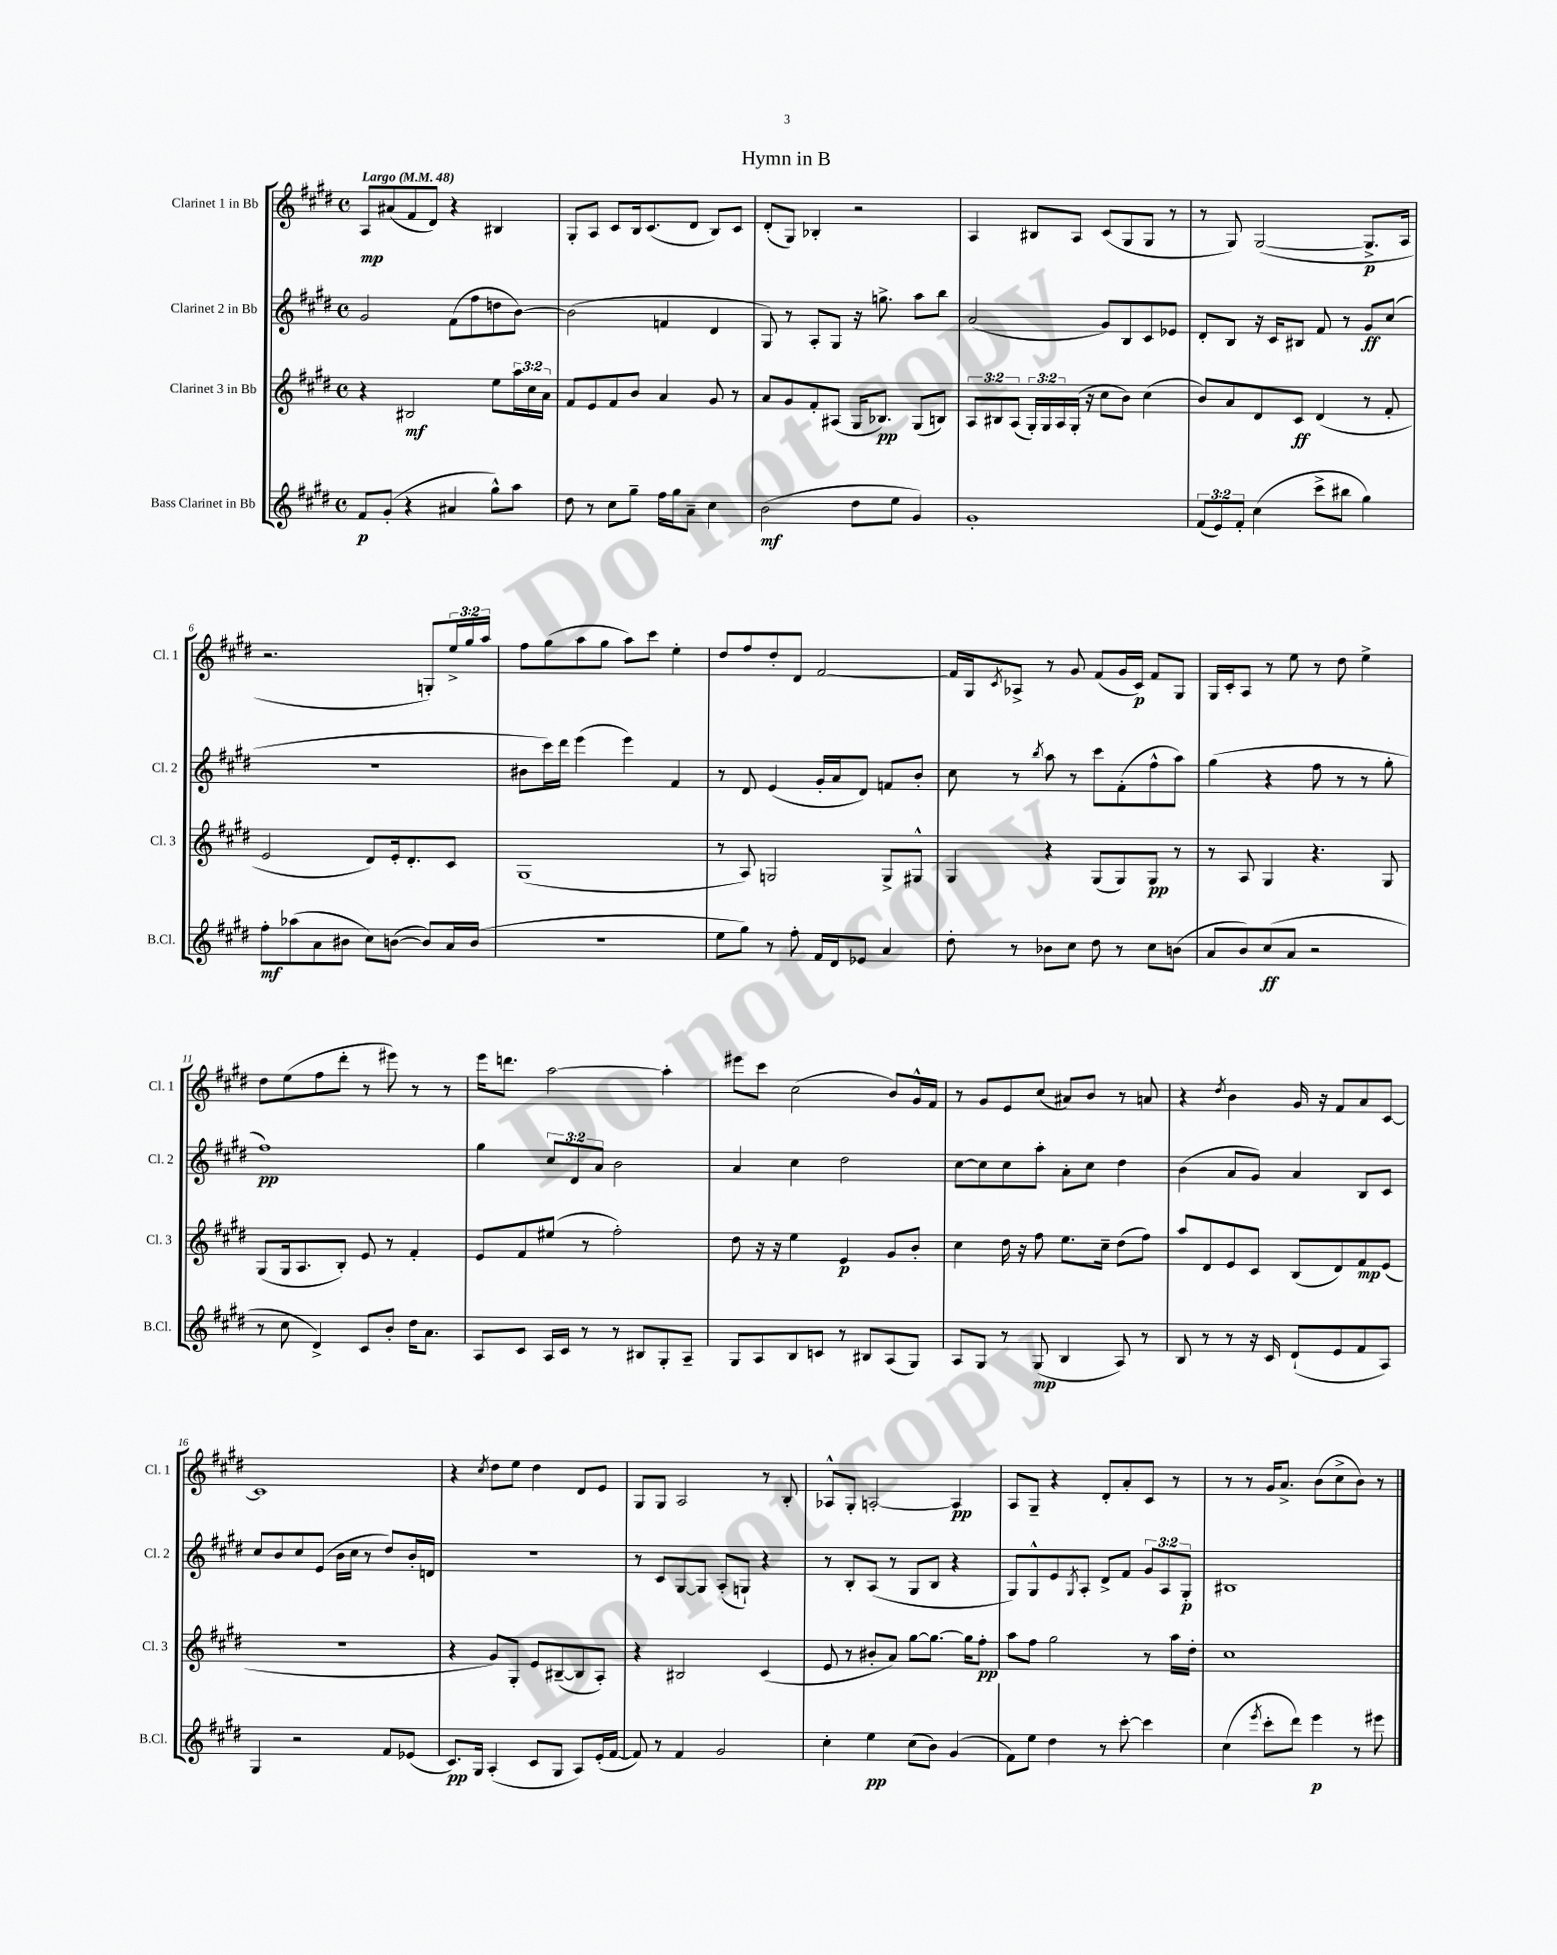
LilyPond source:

\header { title = "Hymn in B" }
<<
\new StaffGroup <<
\new Staff = "s0" \with { instrumentName = "Clarinet 1 in Bb" shortInstrumentName = "Cl. 1" } {
    \clef treble \key e \major \defaultTimeSignature \time 4/4 \override Staff.TupletNumber.text = #tuplet-number::calc-fraction-text \tempo "Largo" 4 = 48
    a8\mp ais'8( fis'8 dis'8) r4 bis4 |
    gis8-. a8 cis'8 b16 cis'8.( dis'8 b8) cis'8 |
    dis'8-.( gis8) bes4-. r2 |
    a4 bis8 a8 cis'8( gis8 gis8 r8 |
    r8 gis8) gis2~( gis8.->\p a16 |
    r2. g8-.) \tuplet 3/2 { e''16-> gis''16 a''16 } |
    fis''8 gis''8( a''8 gis''8 a''8) cis'''8 e''4-. |
    dis''8 fis''8 dis''8-. dis'8 fis'2~ |
    fis'16 gis16 \acciaccatura { cis'8 } aes8-> r8 gis'8 fis'8( gis'16 cis'16\p) fis'8 gis8 |
    gis16 cis'16-. a8 r8 e''8 r8 dis''8 e''4-> |
    dis''8 e''8( fis''8 dis'''8-. r8 eis'''8) r8 r8 |
    e'''16 d'''8. a''2~ a''4-. |
    eis'''8 cis'''8 cis''2( b'8) gis'16-^ fis'16 |
    r8 gis'8 e'8 cis''8( ais'8) b'8 r8 a'8 |
    r4 \acciaccatura { dis''8 } b'4 gis'16 r16 fis'8 a'8 cis'8~ |
    cis'1 |
    r4 \acciaccatura { cis''8 } dis''8 e''8 dis''4 dis'8 e'8 |
    gis8 gis8 a2 r8 b8-. |
    aes8-^ gis8-. a2~-. a4\pp |
    a8 gis8-- r4 dis'8-. a'8-. cis'8 r8 |
    r8 r8 gis'16 a'8.-> b'8( cis''8-> b'8) r8 \bar "|." |
}
\new Staff = "s1" \with { instrumentName = "Clarinet 2 in Bb" shortInstrumentName = "Cl. 2" } {
    \clef treble \key e \major \defaultTimeSignature \time 4/4 \override Staff.TupletNumber.text = #tuplet-number::calc-fraction-text
    gis'2 fis'8( fis''8 d''8 b'8~) |
    b'2( f'4 dis'4 |
    gis8) r8 a8-. gis8 r16 g''8.-> a''8 b''8 |
    a'2( gis'8) b8 cis'8 ees'8 |
    dis'8-. b8 r16 cis'16 bis8 fis'8 r8 gis'8\ff cis''8( |
    r1 |
    bis'8 cis'''16) dis'''16 e'''4( e'''4) fis'4 |
    r8 dis'8 e'4( gis'16-. a'16 dis'8) f'8 b'8-. |
    cis''8 r8 \acciaccatura { b''8 } a''8 r8 cis'''8 fis'8-.( fis''8-^ a''8) |
    gis''4( r4 fis''8 r8 r8 gis''8-. |
    fis''1\pp) |
    gis''4 \tuplet 3/2 { cis''8 dis'8 a'8 } b'2 |
    a'4 cis''4 dis''2 |
    cis''8~ cis''8 cis''8 a''8-. a'8-. cis''8 dis''4 |
    b'4( a'8 gis'8) a'4 b8 cis'8 |
    cis''8 b'8 cis''8 e'8( b'16 cis''16 r8 dis''8) b'16-. d'16 |
    R1 |
    r8 cis'8 gis8~ gis8 a8-.( g8-!) r4 |
    r8 b8-. a8( r8 gis8 b8 r4 |
    gis8) gis8-^ e'8 \acciaccatura { gis8 } a8-. dis'8-> fis'8 \tuplet 3/2 { gis'8 a8 gis8-.\p } |
    bis1 \bar "|." |
}
\new Staff = "s2" \with { instrumentName = "Clarinet 3 in Bb" shortInstrumentName = "Cl. 3" } {
    \clef treble \key e \major \defaultTimeSignature \time 4/4 \override Staff.TupletNumber.text = #tuplet-number::calc-fraction-text
    r4 bis2\mf e''8 \tuplet 3/2 { a''16 cis''16 a'16 } |
    fis'8 e'8 fis'8 b'8 a'4 gis'8 r8 |
    a'8 gis'8 fis'8-. ais8( gis16 bes8.\pp) gis8( b8) |
    \tuplet 3/2 { a8 bis8 a8( } \tuplet 3/2 { gis16-.) gis16 a16 } gis16-.( r16 cis''8 b'8) cis''4( |
    b'8) a'8 dis'8 cis'8\ff dis'4( r8 fis'8-. |
    e'2 dis'8) e'16-. dis'8.-. cis'8 |
    gis1( |
    r8 a8) g2 g8-> gis8-^ |
    gis4 r4 gis8( gis8) gis8\pp r8 |
    r8 a8 gis4 r4. gis8 |
    gis8( gis16 a8. b8-.) e'8 r8 fis'4-. |
    e'8 fis'8 eis''8( r8 fis''2-.) |
    dis''8 r16 r16 e''4 e'4\p gis'8 b'8-. |
    cis''4 dis''16 r16 fis''8 e''8. cis''16-- dis''8( fis''8) |
    a''8 dis'8 e'8 cis'8 b8( dis'8) fis'8\mp e'8( |
    R1 |
    r4 gis'8) gis8-. e'8 bis8~--( bis8 a8-.) |
    r4 bis2 cis'4( |
    e'8 r8 bis'8-. a'8) gis''8~ gis''8.~ gis''16 fis''8-.\pp |
    a''8 fis''8 gis''2 r8 a''16 dis''16-. |
    cis''1 \bar "|." |
}
\new Staff = "s3" \with { instrumentName = "Bass Clarinet in Bb" shortInstrumentName = "B.Cl." } {
    \clef treble \key e \major \defaultTimeSignature \time 4/4 \override Staff.TupletNumber.text = #tuplet-number::calc-fraction-text
    fis'8\p gis'8-.( r4 ais'4 gis''8-^) a''8 |
    dis''8 r8 cis''8 gis''8-- fis''16 gis''16 a'8-- cis''4 |
    b'2\mf( dis''8 e''8 gis'4) |
    gis'1-. |
    \tuplet 3/2 { fis'8( e'8) fis'8-. } cis''4( cis'''8-> bis''8 gis''4) |
    fis''8-.\mf aes''8( a'8 bis'8 cis''8) b'8~( b'8) a'16 b'16( |
    R1 |
    e''8 gis''8) r8 fis''8-. fis'16 dis'16 ees'8 a'4 |
    dis''8-. r8 bes'8 cis''8 dis''8 r8 cis''8 b'8( |
    a'8 b'8) cis''8\ff( a'8 r2 |
    r8 cis''8 dis'4->) cis'8 b'8-. dis''16 a'8. |
    a8 cis'8 a16 cis'16 r8 r8 bis8 gis8-. a8-- |
    gis8 a8 b8 c'8 r8 bis8 a8( gis8) |
    a8 gis8 r8 gis8\mp( b4 a8) r8 |
    b8 r8 r8 r16 cis'16 dis'8-!( e'8 fis'8 a8) |
    gis4 r2 fis'8 ees'8( |
    cis'8.\pp) gis16 a4-.( cis'8 gis8 a8) e'16-.( fis'16~ |
    fis'8) r8 fis'4 gis'2 |
    cis''4-. e''4\pp cis''8( b'8) gis'4( |
    fis'8) e''8 dis''4 r8 cis'''8~-. cis'''4 |
    cis''4( \acciaccatura { e'''8 } cis'''8-. dis'''8) e'''4\p r8 eis'''8 \bar "|." |
}
>>
>>
